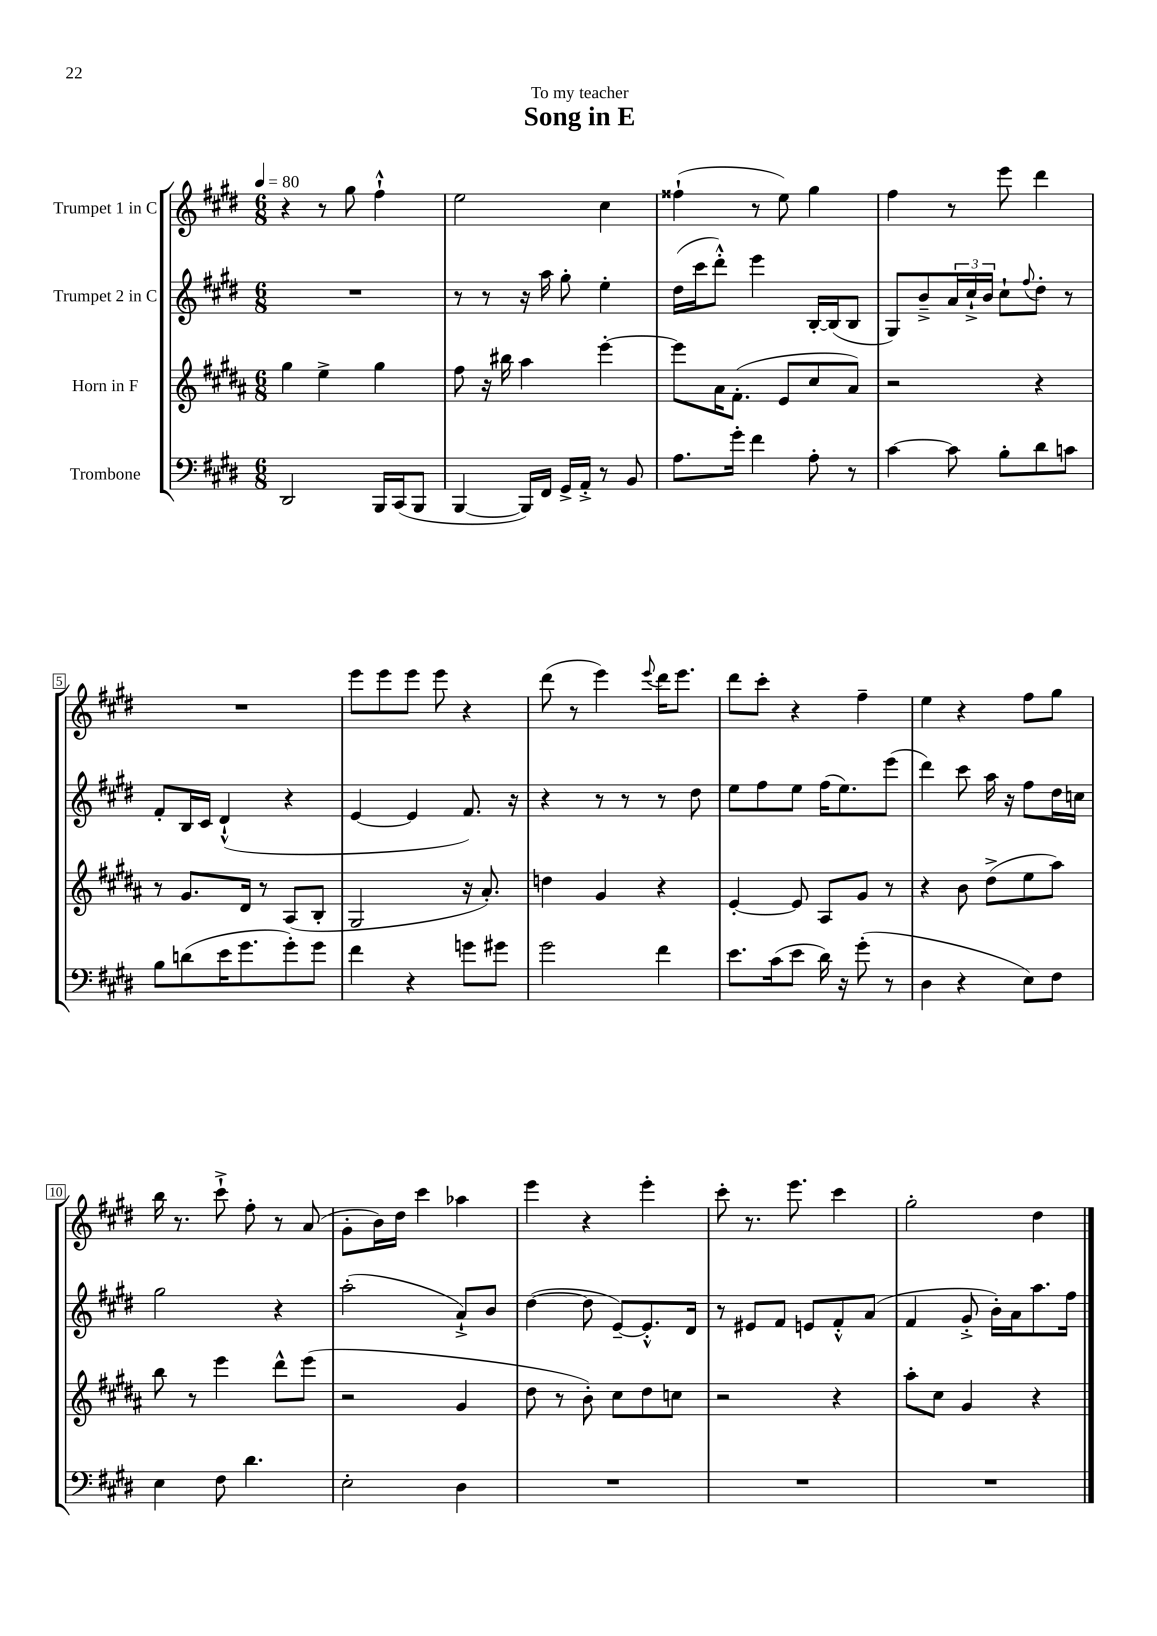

**kern	**kern	**kern	**kern
*staff4	*staff3	*staff2	*staff1
*clefF4	*clefG2	*clefG2	*clefG2
*k[f#c#g#d#]	*k[f#c#g#d#a#]	*k[f#c#g#d#]	*k[f#c#g#d#]
*M6/8	*M6/8	*M6/8	*M6/8
*MM80	*MM80	*MM80	*MM80
2DD#	4gg#	2.r	4r
.	4ee^	.	8r
.	.	.	8gg#
16BBB	4gg#	.	4ff#`^^
(16CC#	.	.	.
8BBB	.	.	.
=	=	=	=
[4BBB	8ff#	8r	2ee
.	16r	8r	.
.	16bb#	.	.
16BBB])	4aa#	16r	.
16FF#	.	16aa	.
16GG#^	.	8gg#'	.
16AA'^	.	.	.
8r	[4eee'	4ee'	4cc#
8BB	.	.	.
=	=	=	=
8.A	8eee]	(16dd#	(4ff##`
.	.	16ccc#	.
.	16a#	8ddd#'^^)	.
16g#'	(8.f#'	.	.
4f#	.	4eee	8r
.	8e	.	8ee)
8A'	8cc#	[16B'	4gg#
.	.	(16B]	.
8r	8a#)	8B	.
=	=	=	=
[4c#	2r	8G#)	4ff#
.	.	8b~^	.
8c#]	.	24a	8r
.	.	24cc#`^	.
.	.	24b	.
8B'	.	8cc#`	8eee
.	.	8qqff#	.
8d#	4r	8dd#'	4ddd#
8c	.	8r	.
=	=	=	=
8B	8r	8f#'	2.r
(8d	8.g#	16B	.
.	.	16c#	.
16e	.	(4d#`^^	.
8.g#	16d#	.	.
.	8r	.	.
8g#')	(8A#	4r	.
8g#	8B'	.	.
=	=	=	=
4f#	2G#	[4e	8eee
.	.	.	8eee
4r	.	4e]	8eee
.	.	.	8eee
8g	16r	8.f#)	4r
.	8.a#')	.	.
8g#	.	.	.
.	.	16r	.
=	=	=	=
2g#	4dd	4r	(8ddd#
.	.	.	8r
.	4g#	8r	4eee)
.	.	8r	.
.	.	.	8qqeee
4f#	4r	8r	16ddd#
.	.	.	8.eee
.	.	8dd#	.
=	=	=	=
8.e	[4e'	8ee	8ddd#
.	.	8ff#	8ccc#'
(16c#	.	.	.
8e	8e]	8ee	4r
16d#)	8A#	(16ff#	.
16r	.	8.ee)	.
(8g#'	8g#	.	4ff#~
8r	8r	(8eee	.
=	=	=	=
4D#	4r	4ddd#)	4ee
4r	8b	8ccc#	4r
.	(8dd#^	16aa	.
.	.	16r	.
8E)	8ee	8ff#	8ff#
8F#	8aa#)	16dd#	8gg#
.	.	16cc	.
=	=	=	=
4E	8bb	2gg#	16bb
.	.	.	8.r
.	8r	.	.
8F#	4eee	.	8ccc#`^
4.d#	.	.	8ff#'
.	8ddd#^^	4r	8r
.	(8eee	.	(8a
=	=	=	=
2E'	2r	(2aa'	8g#'
.	.	.	16b)
.	.	.	16dd#
.	.	.	4ccc#
4D#	4g#	8a`^)	4aa-
.	.	8b	.
=	=	=	=
2.r	8dd#	([4dd#	4eee
.	8r	.	.
.	8b')	8dd#]	4r
.	8cc#	[8e~)	.
.	8dd#	8.e'^^]	4eee'
.	8cc	.	.
.	.	16d#	.
=	=	=	=
2.r	2r	8r	8ccc#'
.	.	8e#	8.r
.	.	8f#	.
.	.	.	8.eee
.	.	8e	.
.	4r	8f#'^^	4ccc#
.	.	(8a	.
=	=	=	=
2.r	8aa#'	4f#	2gg#'
.	8cc#	.	.
.	4g#	8g#'^	.
.	.	16b')	.
.	.	16a	.
.	4r	8.aa	4dd#
.	.	16ff#	.
==	==	==	==
*-	*-	*-	*-
